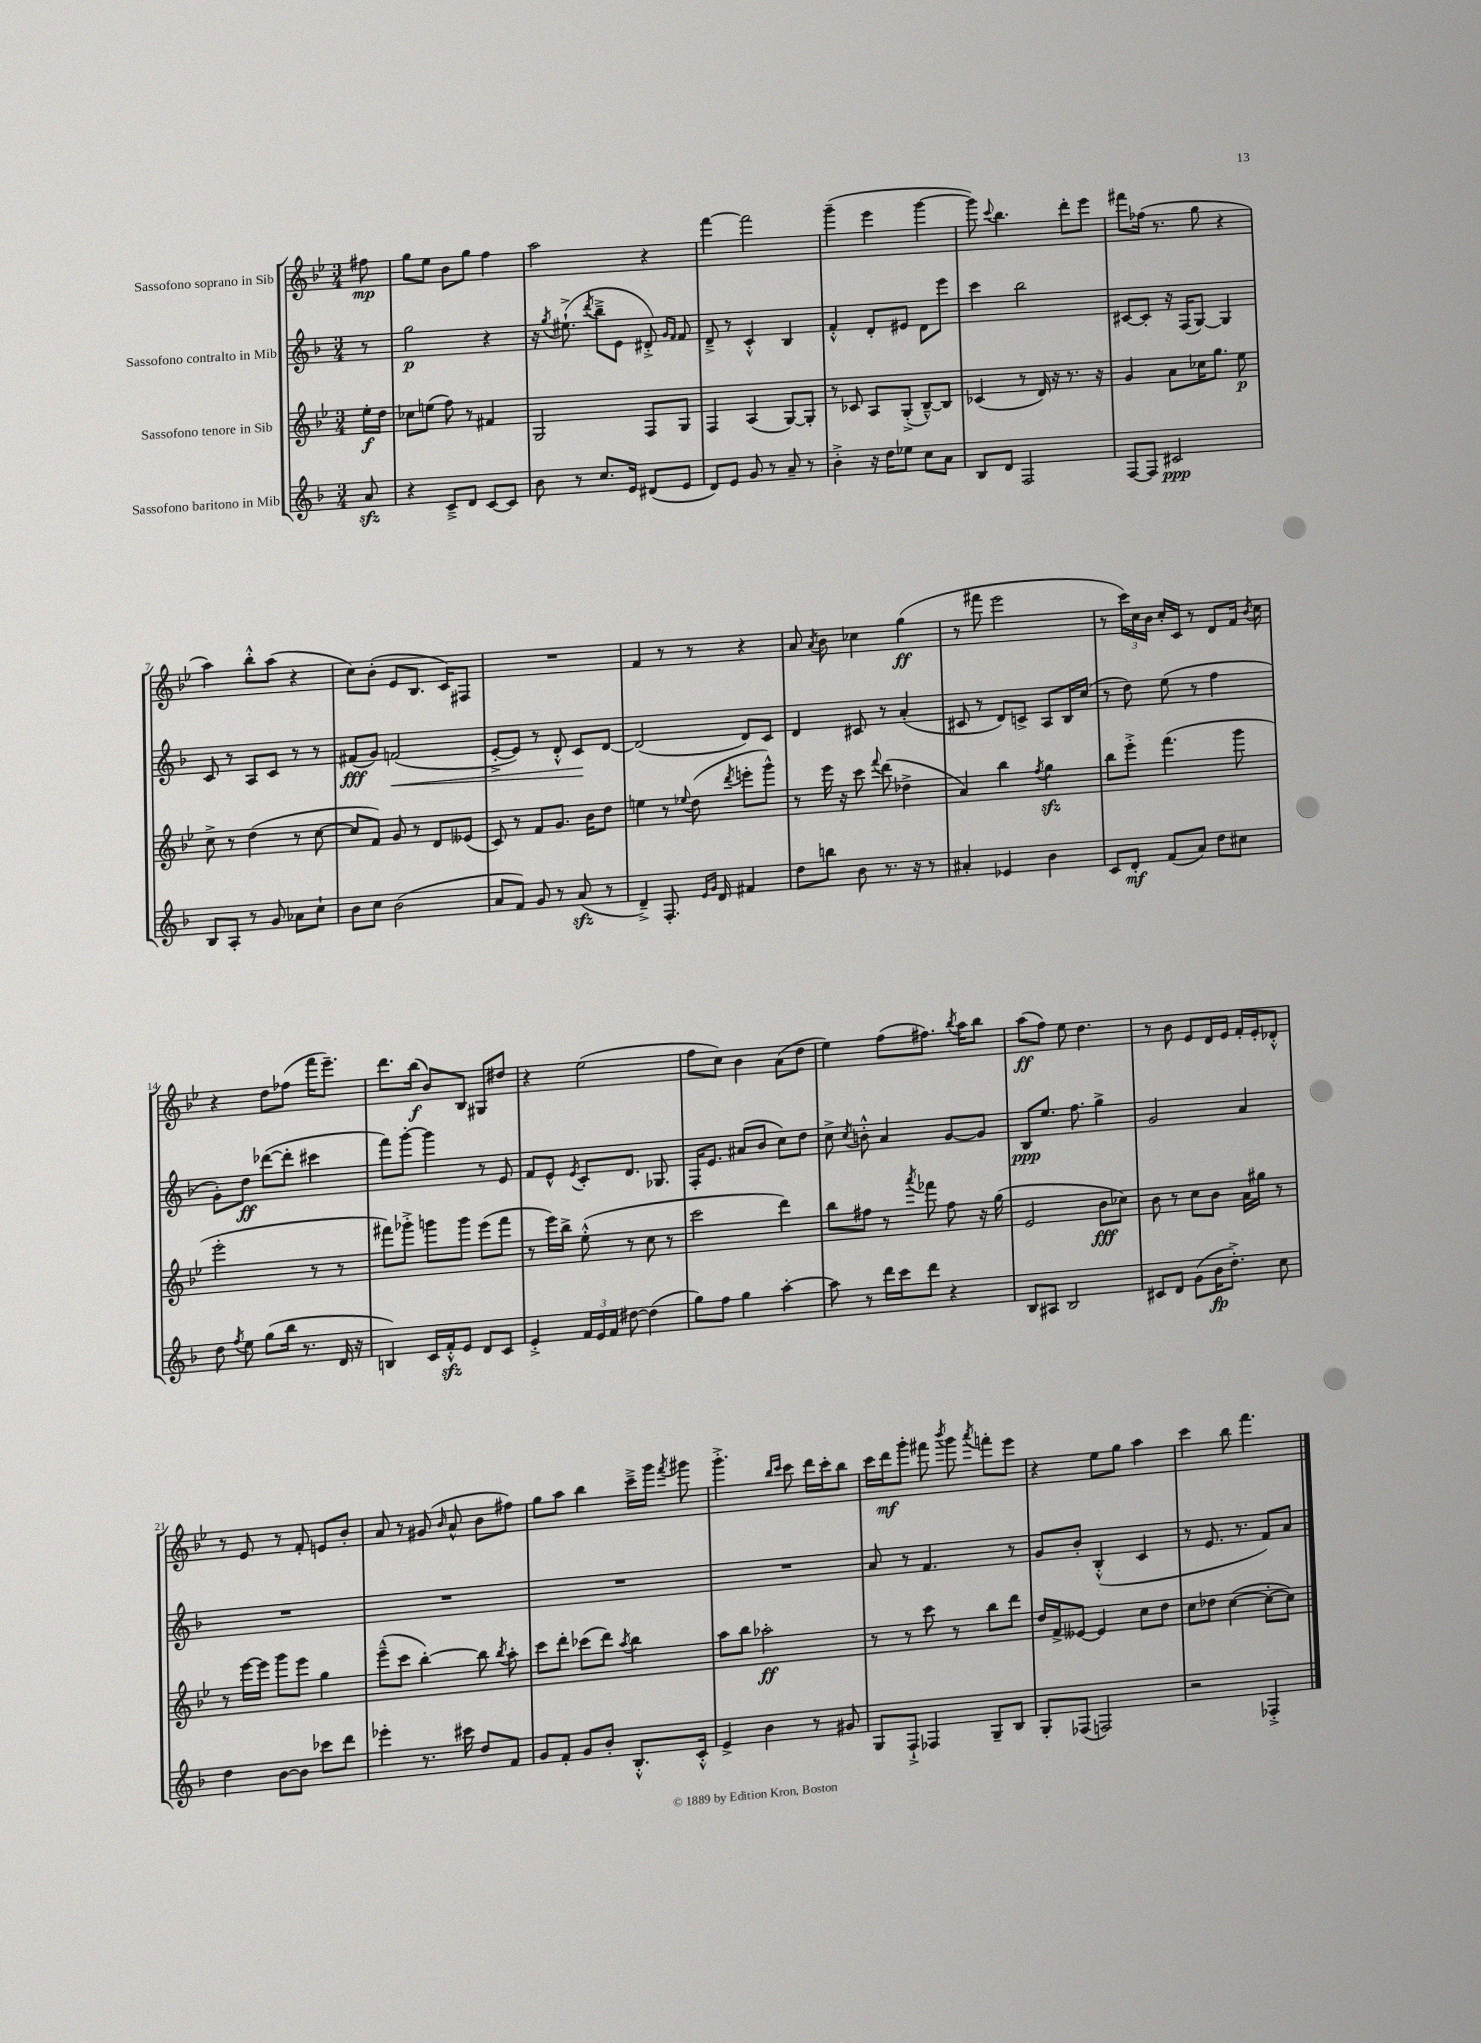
<<
\new StaffGroup <<
\new Staff = "s0" \with { instrumentName = "Sassofono soprano in Sib" } {
    \clef treble \key bes \major \numericTimeSignature \time 3/4 \partial 8
    \autoBeamOff fis''8\mp |
    g''8[ ees''8] bes'8[ g''8] f''4 |
    a''2 r4 |
    f'''4~ f'''2 |
    g'''4--( ees'''4 g'''4~ |
    g'''8) \appoggiatura { c'''8 } bes''4. d'''8[-. ees'''8] |
    fis'''8[ fes''16]( r8. g''8 r4 |
    a''4) bes''8[-.-^ a''8]( r4 |
    c''8[) bes'8]-.( ees'8[ bes8.] c'16[) fis8] |
    R2. |
    f'4 r8 r8 r4 |
    a'8 \acciaccatura { a'8 } bes'8 ces''4 g''4\ff( |
    r8 fis'''8 ees'''2 |
    r8 \tuplet 3/2 { c'''16[) c''16 bes'16] } c''16[-. c'16] r8 d'8[ f'16] \acciaccatura { bes'8 } c''16 |
    r4 d''8[ fes''8]( f'''16[ ees'''8.]--) |
    d'''8.[ bes''16]\f( bes'8[) bes8] gis8[ dis''8] |
    r4 ees''2( |
    f''8[ c''8]) bes'4 a'8[( d''8] |
    ees''4) f''8[( fis''8.]) \acciaccatura { bes''8 } a''16[ bes''8] |
    a''8[\ff( f''8]) ees''8 d''4. |
    r8 bes'8 ees'8[ d'16 ees'16] f'16[-. ees'16-. des'8]-.-^ |
    r8 ees'8 r8 f'8-. e'8[ bes'8]-. |
    a'8 r8 gis'8( \grace { bes'16 } a'8-^ bes'8[ fis''8]) |
    g''8[ a''8] bes''4 c'''16[---> g'''16] \acciaccatura { f'''8 } gis'''8 |
    g'''4.-.-> \grace { bes''16[ c'''16] } c'''8 d'''16[ c'''16-. bes''8] |
    c'''16[ d'''16\mf g'''8]-. fis'''8 \acciaccatura { bes'''8 } g'''8 \acciaccatura { a'''8 } f'''8[-. ees'''8] |
    r4 ees''8[ g''8] a''4 |
    c'''4 bes''8 f'''4. \bar "|." |
}
\new Staff = "s1" \with { instrumentName = "Sassofono contralto in Mib" } {
    \clef treble \key f \major \numericTimeSignature \time 3/4 \partial 8
    \autoBeamOff r8 |
    g''2\p r4 |
    r16 \acciaccatura { g''8 } eis''8.-!->( \acciaccatura { d'''8 } bes''8[---> e'8] dis'8-.->) \grace { g'16[ f'16] } f'8 |
    d'8---> r8 c'4-.-^ bes4 |
    f'4-.-^ d'8[-. eis'8] d'8[ e'''8] |
    c'''4 bes''2 |
    cis'8[~ cis'8]-. r16 f16[( g8]~) g4 |
    c'8 r8 a8[ c'8] r8 r8 |
    fis'8[\fff( g'8]) f'2\<( |
    e'8[~-.-> e'8]) r8 d'8-.-^ c'8[\! d'8]~ |
    d'2( d'8[) c'8] |
    d'4 cis'8 r8 a'4-.( |
    cis'8 r8 d'8[) c'8]-> a8[ bes16 c''16]( |
    r8 d''8) e''8( r8 f''4 |
    g'8[-.) d''8]\ff des'''8[~( des'''8]-. cis'''4 |
    f'''8[) g'''8]~-. g'''4 r8 e'8 |
    f'8[ e'8]-^ \acciaccatura { e'8 } c'8[-. d'8.] ges8. |
    f16[-. e'8.] ais'8[( bes'8] c''8[) d''8] |
    c''8-> \acciaccatura { c''8 } b'8-.-^ a'4 g'8[~ g'8] |
    bes8[\ppp e''8.] f''8. g''4-> |
    g'2 a'4 |
    R2. |
    R2. |
    R2. |
    R2. |
    a'8 r8 f'4. r8 |
    g'8[ bes'8]-. bes4-.-^( c'4 |
    r8 e'8. r8. f'8[) a'8] \bar "|." |
}
\new Staff = "s2" \with { instrumentName = "Sassofono tenore in Sib" } {
    \clef treble \key bes \major \numericTimeSignature \time 3/4 \partial 8
    \autoBeamOff ees''16[-.\f d''16] |
    ces''8[ e''8]( f''8) r8 fis'4 |
    g2 f8[ g8] |
    f4 a4( g8[~) g8]-. |
    r8 ces'8 a8[ g8]-.->( bes8[~---^) bes8] |
    ces'4( r8 d'16) r16 r8. r16 |
    g'4 a'8[ ces''16 g''8.] ees''8\p |
    c''8-> r8 d''4( r8 c''8~ |
    c''8[ f'8]) g'8 r8 d'8[ eeses'8]( |
    c'8) r8 f'8[ g'8.] bes'16[ d''8] |
    e''4 r8 \appoggiatura { ees''8 } d''8( \acciaccatura { d'''8 } e'''8[-. g'''8]-^) |
    r8 ees'''16 r16 c'''8 \appoggiatura { f'''8 } d'''8( des''4-> |
    a'4) bes''4 \acciaccatura { f''8 } g''4\sfz |
    bes''8[ ees'''8]-.-> f'''4.( g'''8 |
    ees'''2-. r8 r8 |
    fis'''8[) ges'''8]-.-> g'''8[ g'''8] ees'''8[( fis'''8] |
    r8 ees'''16[) bes''16]-> ees''8-.-^( r8 c''8 r8 |
    c'''2 d'''4) |
    bes''8[ fis''8] r8 \acciaccatura { a'''8 } fes'''8 fis''8 r16 g''16( |
    ees'2 bes'8[\fff ces''8]) |
    bes'8 r8 c''8[ bes'8] a'16[ gis''16] r8 |
    r8 ees'''16[~ ees'''16] g'''8[ ees'''8] g''4 |
    ees'''8[---^( c'''8] bes''4~-.) bes''8 \acciaccatura { bes''8 } a''8-. |
    c'''8[ d'''8]-. ces'''8[( d'''8]) \acciaccatura { a''8 } bes''4 |
    a''8[ bes''8] aes''2-.\ff |
    r8 r8 c'''8 r8 bes''8[ d'''8] |
    d''16[ f'16-> eeses'8]~ eeses'4 c''8[ d''8] |
    c''8[ des''8] c''4~( c''8[~-. c''8]) \bar "|." |
}
\new Staff = "s3" \with { instrumentName = "Sassofono baritono in Mib" } {
    \clef treble \key f \major \numericTimeSignature \time 3/4 \partial 8
    \autoBeamOff a'8\sfz |
    r4 c'8[---> d'8] c'8[~ c'8] |
    bes'8 r8 c''8.[ e'16] dis'8[( e'8] |
    d'8[) e'8] g'8 r8 a'8-- r8 |
    bes'4-.-> r16 d''16[ ees''8] c''8[ a'8] |
    bes8[ d'8] f2 |
    f8[~ f8] cis'2\ppp |
    bes8[ a8]-. r8 g'8 aes'8[ c''8]-! |
    bes'8[ c''8] bes'2( |
    a'8[ f'8]) g'8 r8 a'8\sfz( r8 |
    d'4--->) f8.-. \grace { e'16[ g'16] } d'16 fis'4 |
    d''8[ b''8] bes'8 r8. r16 r8 |
    ais'4-. ees'4 bes'4 |
    c'8[ d'8]-.\mf f'8[( a'8]) d''8[ cis''8] |
    d''8 \acciaccatura { f''8 } e''8 g''8[( bes''16] r8. d'16 r16 |
    b4) c'16[ f'16-.-^\sfz e'8] d'8[ c'8] |
    e'4-.-> \tuplet 3/2 { f'16[ e'16 f'16] } dis''8~ dis''4( |
    g''8[) f''8] g''4 a''4~-. |
    a''8 r8 d'''16[ c'''16 d'''8] r4 |
    bes8[ ais8] bes2 |
    cis'8[ d'8] g'8[( bes'16\fp d''8.]-.->) c''8 |
    d''4 bes'8[~ bes'8] ces'''8[ d'''8] |
    ees'''4-. r8. cis'''16 d''8[ f'8] |
    g'8[ f'8]-. g'8[ bes'8]-. bes8.[-.-^ c'16]-.-^ |
    e'4-> bes'4 r8 gis'8 |
    g8[ f8]-!-> fes4 g8[-- bes8] |
    g8[-. fes8]( f2) |
    r2 fes4-.-> \bar "|." |
}
>>
>>
